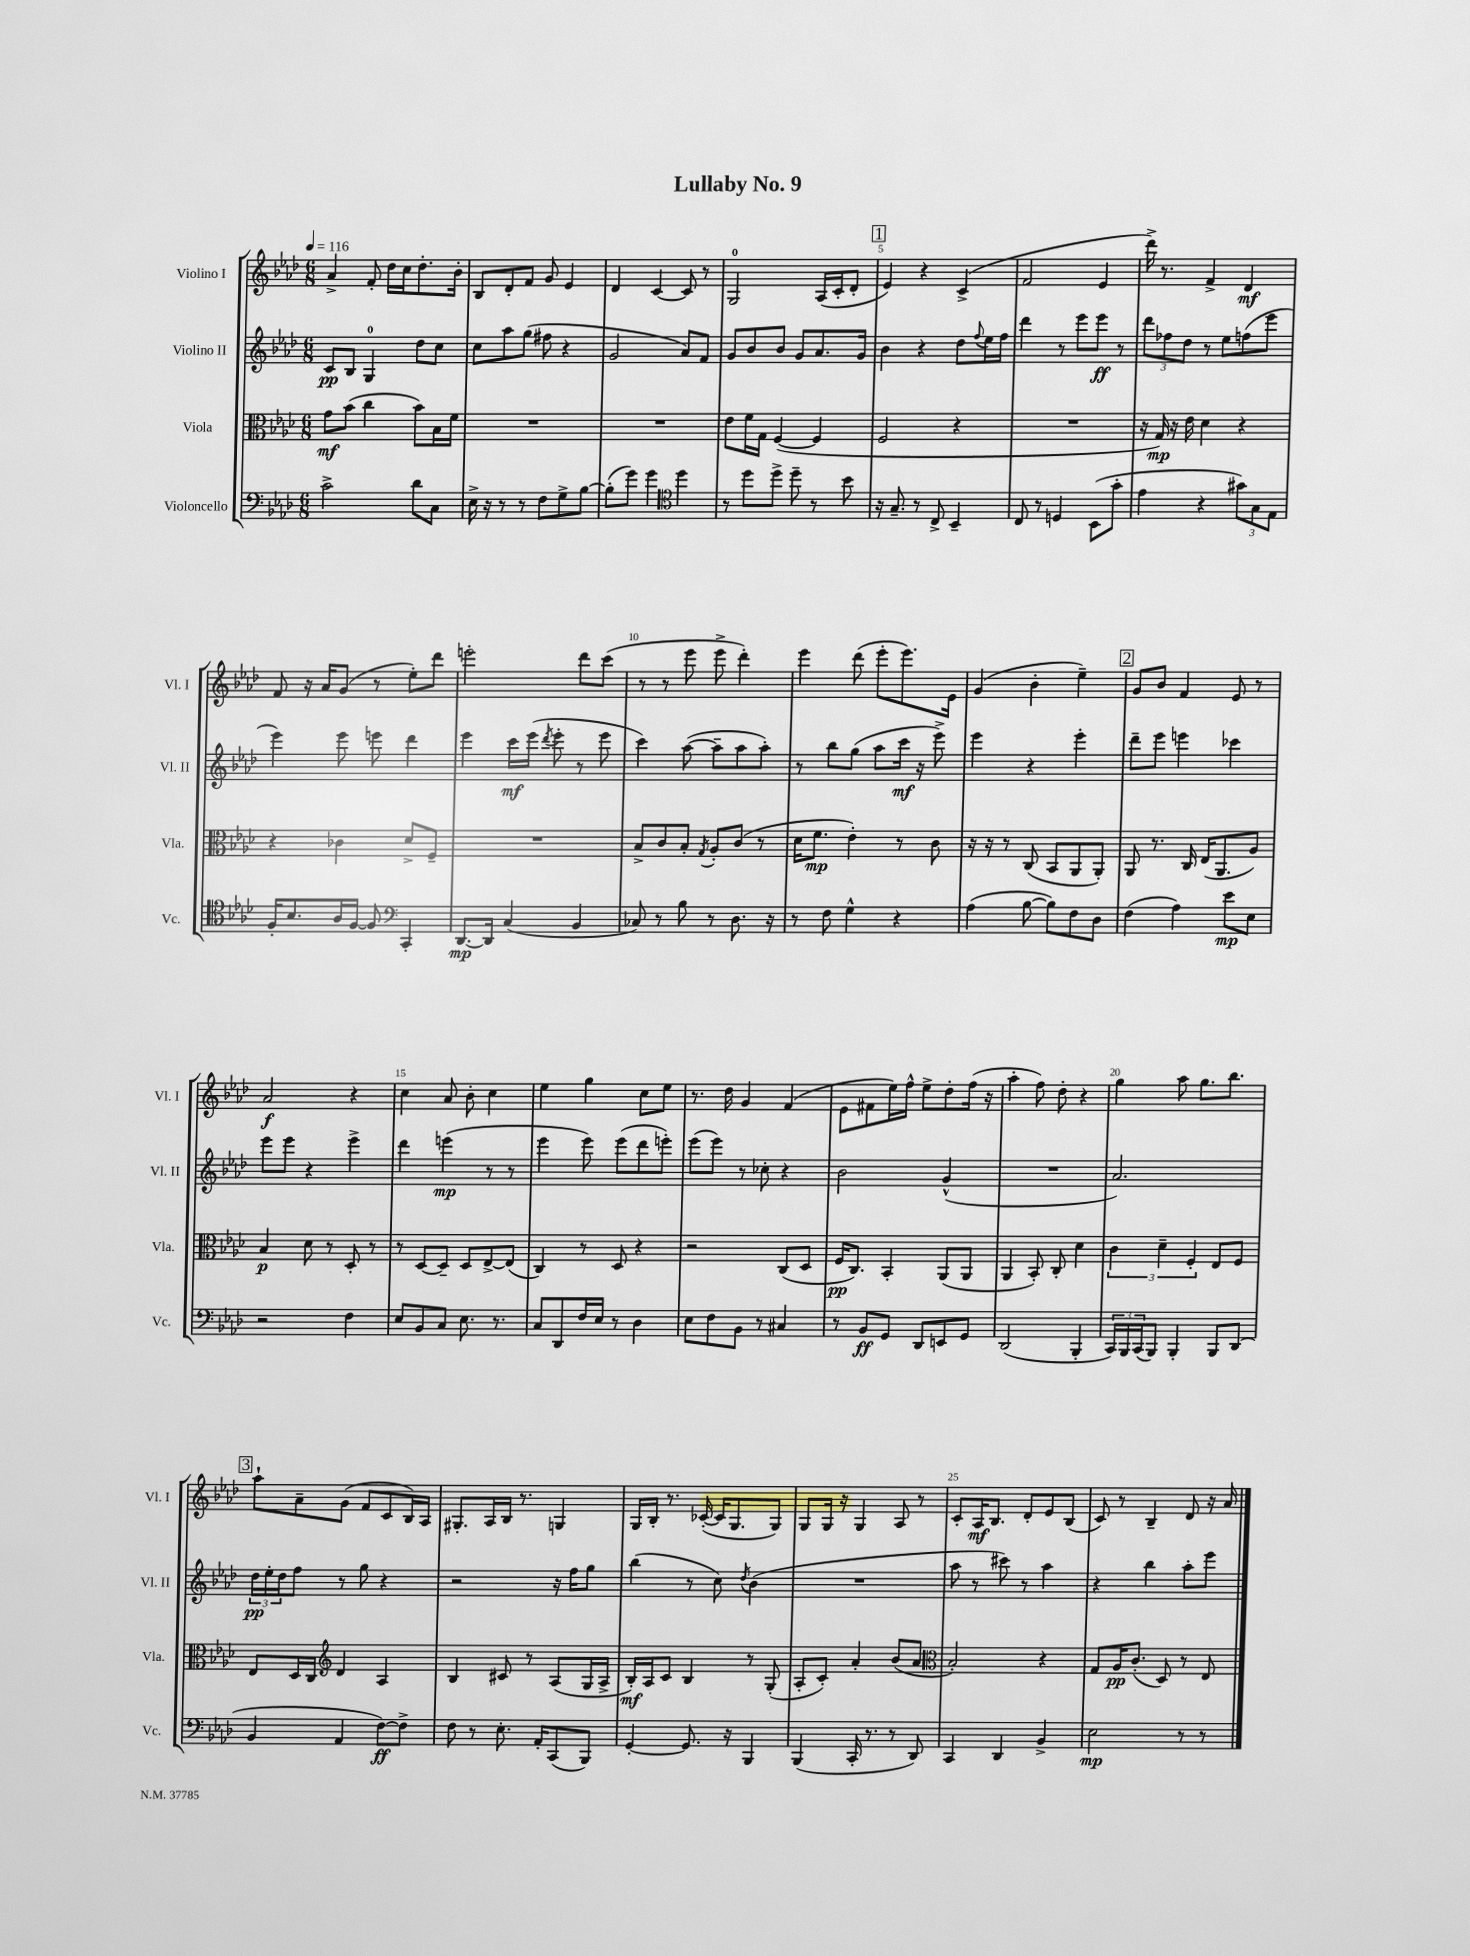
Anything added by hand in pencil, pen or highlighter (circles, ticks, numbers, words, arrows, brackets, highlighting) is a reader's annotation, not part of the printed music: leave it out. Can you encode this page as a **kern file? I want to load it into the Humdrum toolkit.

**kern	**kern	**kern	**kern
*staff4	*staff3	*staff2	*staff1
*clefF4	*clefC3	*clefG2	*clefG2
*k[b-e-a-d-]	*k[b-e-a-d-]	*k[b-e-a-d-]	*k[b-e-a-d-]
*M6/8	*M6/8	*M6/8	*M6/8
*MM116	*MM116	*MM116	*MM116
2c^	8g	8c	4a-^
.	(8b-	8B-	.
.	4cc	4G	8f'
.	.	.	16dd-
.	.	.	16cc
8d-	8b-)	8dd-	8.dd-'
8C	16B-	8cc	.
.	16f	.	16b-'
=	=	=	=
16E-^	2.r	8cc	8B-
16r	.	.	.
8r	.	8aa-	8d-'
8r	.	(8gg	8f
8F	.	8ff#	8g
8G^	.	4r	4e-
[8B-	.	.	.
=	=	=	=
(8B-']	2.r	2g	4d-
8g)	.	.	.
4g	.	.	[4c
*clefC4	*	*	*
4dd-	.	8a-)	8c]
.	.	8f	8r
=	=	=	=
8r	8e-	8g	2G
8dd-	16f	8b-	.
.	16G	.	.
8dd-^	([4F	8b-	.
8dd-~	.	8g	.
8r	4F]	8.a-	(16A-
.	.	.	16c'
8b-	.	.	8d-'
.	.	16g	.
=	=	=	=
16r	2F	4b-	4e-)
8.G~	.	.	.
8r	.	4r	4r
8C^	.	.	.
4BB-~	4r	8dd-	(4c^
.	.	8qqff	.
.	.	16ee-	.
.	.	16ff	.
=	=	=	=
8C	2.r	4ddd-	2f
8r	.	.	.
4D	.	8r	.
.	.	8eee-	.
(8BB-	.	8eee-	4e-
8g'	.	8r	.
=	=	=	=
4e-	16r	12ddd-	16ddd-^)
.	16G)	.	8.r
.	.	12ff-	.
.	16r	.	.
.	.	12dd-	.
.	16e-	.	.
4r	4d-	8r	4f^
.	.	8ee-	.
12g#)	4r	(8ff	4d-
12G	.	.	.
.	.	8eee-	.
12E-	.	.	.
=	=	=	=
16F'	4r	4eee-)	8f
8.B-	.	.	.
.	.	.	16r
.	.	.	16a-
16A-	4c-	8eee-	(8g
[16F	.	.	.
8F]	.	8eee	8r
*clefF4	*	*	*
4CC'	8d-^	4ddd-	8ee-')
.	8F~	.	8ddd-
=	=	=	=
[8.DD-	2.r	4eee-	2eee'
16DD-]	.	.	.
(4C	.	16ccc	.
.	.	(16eee-	.
.	.	8qddd-	.
.	.	8eee-'	.
4BB-	.	8r	8ddd-
.	.	8eee-	(8ccc
=	=	=	=
8C-)	8B-^	4ccc)	8r
8r	8c	.	8r
8B-	8B-'	([8aa-	8eee-
.	8qG	.	.
8r	8A-'	8aa-~]	8eee-^
8.D-	(8c	8aa-	4ddd-')
.	8r	8aa-')	.
16r	.	.	.
=	=	=	=
8r	16d-	8r	4eee-
.	8.f	.	.
8F	.	8bb-	.
4G^^	4e-')	(8gg	(8ddd-
.	.	8aa-	8eee-'
4r	8r	16ccc	8.eee-)
.	.	16r	.
.	8c	8eee-^)	.
.	.	.	16e-
=	=	=	=
(4A-	16r	4eee-	(4g
.	16r	.	.
.	8r	.	.
[8B-	(8C	4r	4b-'
8B-])	8BB-	.	.
8F	8AA-	4eee-'	4ee-~)
8D-	8AA-')	.	.
=	=	=	=
(4F	8AA-	8ddd-~	8g
.	8.r	8eee-	8b-
4A-)	.	4eee	4f
.	16C	.	.
.	(16E-	.	.
.	8.AA-	.	.
8e-	.	4ccc-	8e-
8E-	8A-)	.	8r
=	=	=	=
2r	4B-	8eee-	2a-
.	.	8eee-	.
.	8d-	4r	.
.	8r	.	.
4F	8D-'	4eee-^	4r
.	8r	.	.
=	=	=	=
8E-	8r	4ddd-	4cc
8BB-	[8D-	.	.
8C	8D-~]	(4eee	8a-
8.E-	8D-	.	8b-'
.	[8E-^	8r	4cc
8.r	.	.	.
.	(8E-]	8r	.
=	=	=	=
8C	4C)	4eee-	4ee-
8DD-	.	.	.
16F	8r	8eee-)	4gg
16E-	.	.	.
8r	8D-	(8eee-	.
4D-	4r	8ddd-	8cc
.	.	8eee')	8ee-
=	=	=	=
8E-	2r	(8eee-	8.r
8F	.	8eee-)	.
.	.	.	16dd-
8BB-	.	8r	4g
8r	.	8cc-'	.
4C#	(8C	4r	(4f
.	8D-	.	.
=	=	=	=
8r	16F	2b-	8e-
.	8.C)	.	.
8BB-	.	.	8f#
8GG	4BB-'	.	16ee-)
.	.	.	16ff^^
8DD-	.	.	8ee-^
8EE	(8AA-	(4g^^	8dd-'
8GG	8AA-	.	(16ff
.	.	.	16r
=	=	=	=
(2DD-	4AA-	2.r	4aa-'
.	8BB-')	.	8ff)
.	8C'	.	8dd-'
4BBB-'	4d-	.	4r
=	=	=	=
24CC)	6c	2.a-)	4gg
24BBB-	.	.	.
(24CC	.	.	.
8BBB-)	.	.	.
.	6d-~	.	.
4BBB-'	.	.	8aa-
.	6F'	.	.
.	.	.	8.gg
8BBB-	8E-	.	.
.	.	.	8.bb-
(8DD-	8F	.	.
=	=	=	=
4BB-	8E-	24dd-	8aa-`
.	.	24ee-'	.
.	.	24dd-	.
.	16D-	8ff	8a-~
.	16C	.	.
*	*clefG2	*	*
4AA-	4d-	8r	(8g
.	.	8gg	8f
[8F)	4A-	4r	8c
8F^]	.	.	16B-)
.	.	.	16A-
=	=	=	=
8F	4B-	2r	8.G#'
8r	.	.	.
.	.	.	16A-
8.E-'	8c#	.	16B-
.	.	.	8.r
.	8r	.	.
16AA-'	.	.	.
(8CC	(8A-	16r	4G
.	.	16ff	.
8BBB-)	16G	8gg	.
.	16A-^	.	.
=	=	=	=
[4GG'	16B-')	(4bb-	16G
.	16A-	.	16B-'
.	8c	.	8.r
8.GG]	4B-	8r	.
.	.	.	([16c-'
.	.	8cc)	16c-]
16r	.	.	8.G
.	.	8qdd-	.
4BBB-	8r	(4b-	.
.	(8G'	.	8G)
=	=	=	=
(4BBB-	8A-'	2.r	8G
.	8c')	.	16G
.	.	.	16r
16CC'	4a-'	.	4G
8.r	.	.	.
8r	(8b-	.	8A-
8DD-)	8a-	.	8r
=	=	=	=
*	*clefC3	*	*
4CC	2B-')	8aa-	8c'
.	.	8r	16A-
.	.	.	8.B-
4DD-	.	8ccc#)	.
.	.	8r	8d-'
4BB-^	4r	4aa-	8e-
.	.	.	(8B-
=	=	=	=
2E-	8G	4r	8c)
.	16A-	.	8r
.	(8.c'	.	.
.	.	4bb-	4B-~
.	8D-)	.	.
8r	8r	8aa-'	8d-
8r	8E-	8eee-	16r
.	.	.	16a-
==	==	==	==
*-	*-	*-	*-
